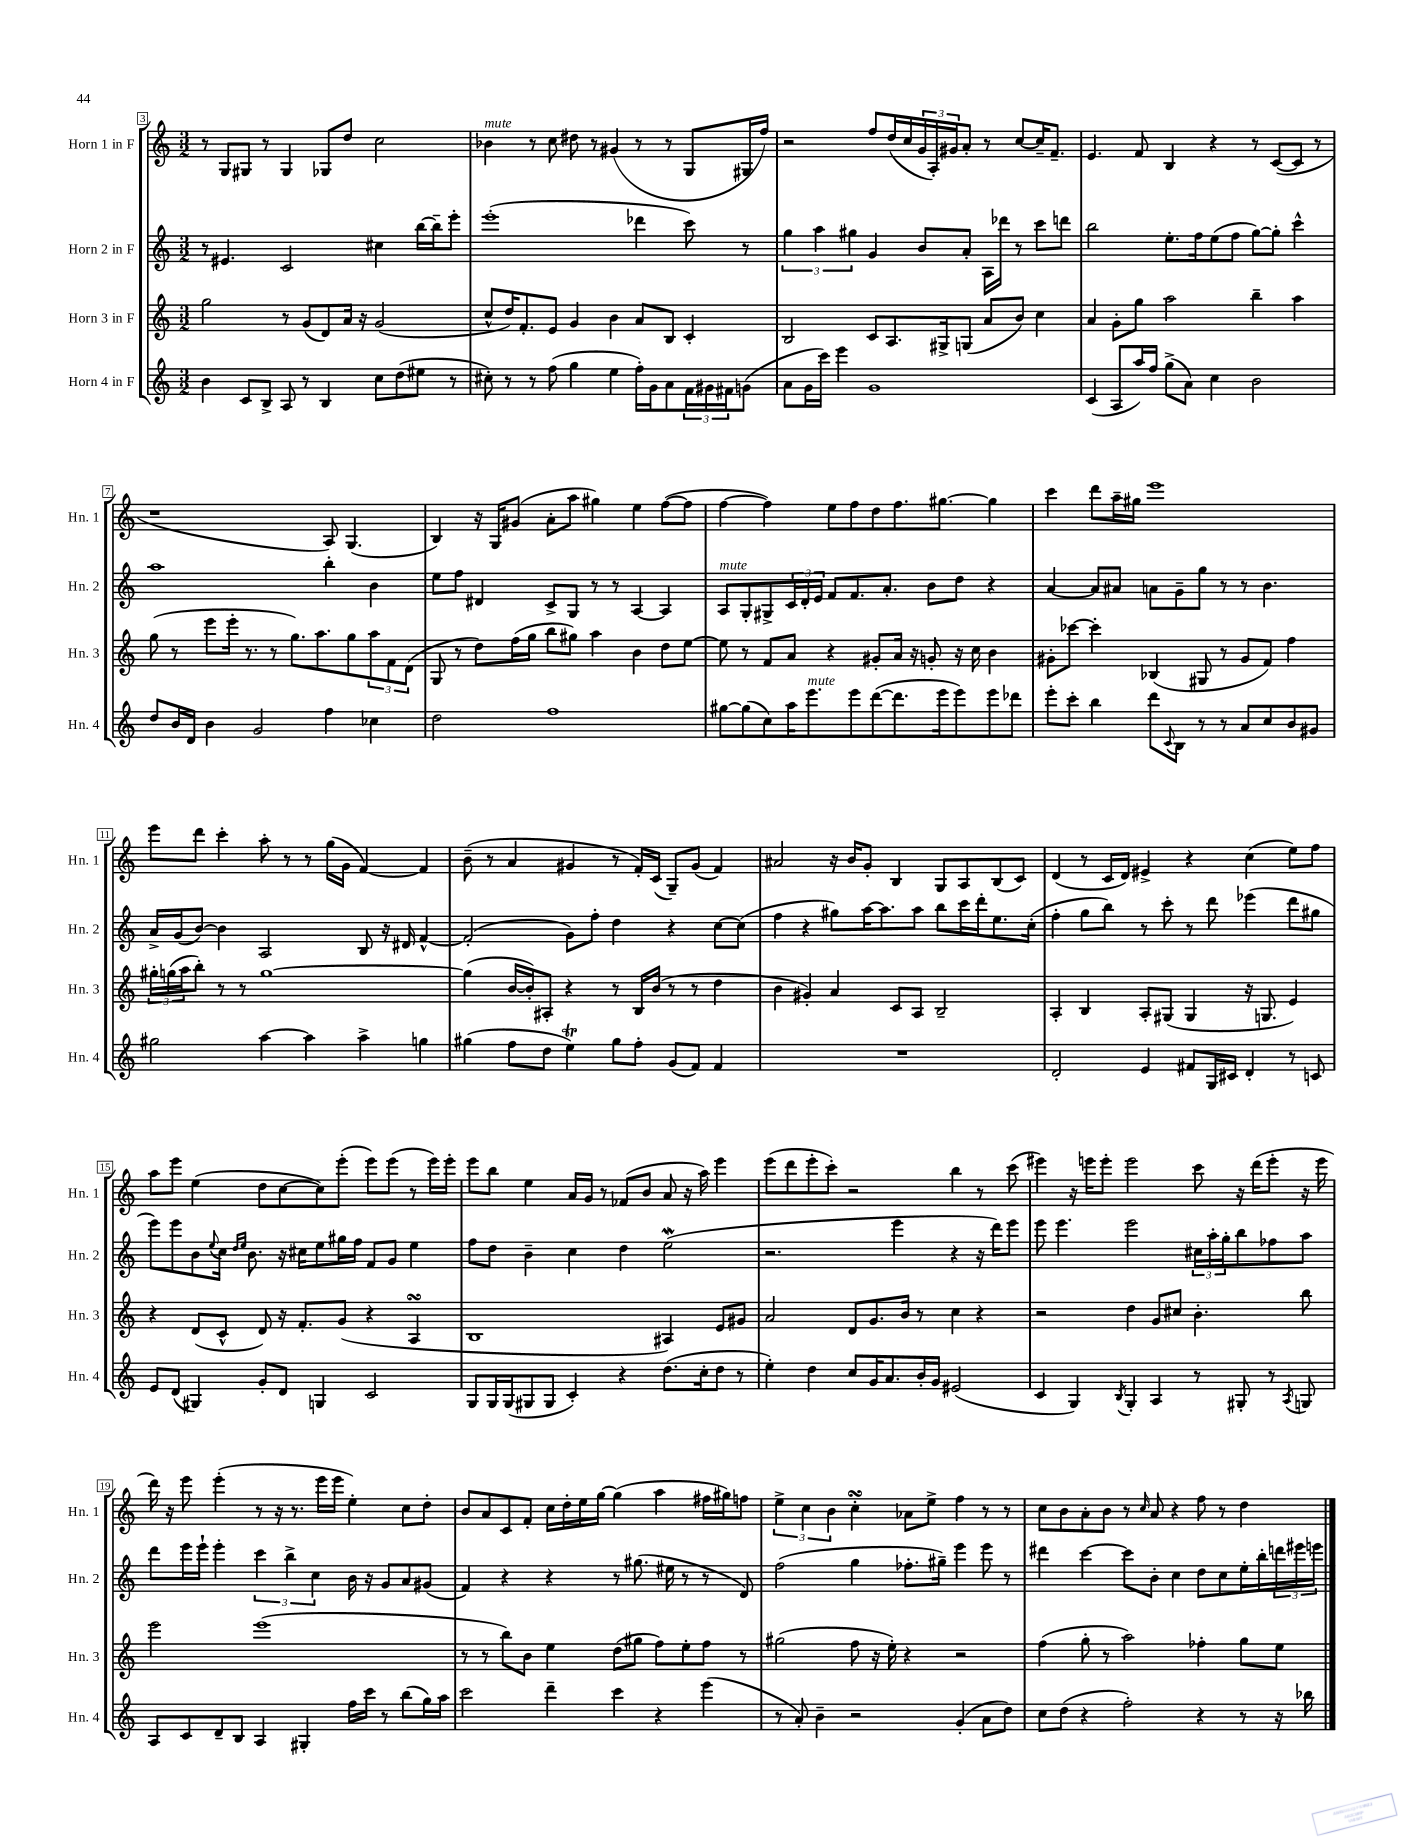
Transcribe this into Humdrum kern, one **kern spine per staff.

**kern	**kern	**kern	**kern
*part4	*part3	*part2	*part1
*staff4	*staff3	*staff2	*staff1
*I"Horn 4 in F	*I"Horn 3 in F	*I"Horn 2 in F	*I"Horn 1 in F
*I'Hn. 4	*I'Hn. 3	*I'Hn. 2	*I'Hn. 1
*clefG2	*clefG2	*clefG2	*clefG2
*k[]	*k[]	*k[]	*k[]
*M3/2	*M3/2	*M3/2	*M3/2
=3	=3	=3	=3
4b\	2gg\	8r	8r
.	.	4.e#X/	8G/L
8c/L	.	.	8G#X/J
8B^/J	.	.	8r
8A/	8r	2c/	4G#/
8r	(8g/L	.	.
4B/	8d/)	.	8G-X/L
.	16a/Jk	.	8dd/J
.	16r	.	.
8cc\L	(2g/	4cc#X\	2cc\
(8dd\	.	.	.
8ee#X\J	.	[16bb\LL	.
.	.	16bb~\J]	.
8r	.	8eee'\J	.
=4	=4	=4	=4
!	!	!	!LO:TX:a:i:t=mute
8cc#X'\)	8cc^^/L	(1eee'	4b-X\
8r	16dd/K)	.	.
.	8.f'/	.	.
8r	.	.	8r
(8ff\	8e/J	.	8cc\
4gg\	4g/	.	8dd#X\
.	.	.	8r
4ee\	4b\	.	(4g#X/
16ff'\LL)	8a/L	4ddd-X\	8r
16g\J	.	.	.
8a\	8B/J	.	8r
24f\L	4c'/	8ccc\)	8G/L
24g#X\	.	.	.
24f#X\J	.	.	.
(8gn\J	.	8r	16G#X/L
.	.	.	16ff/JJ)
=5	=5	=5	=5
8a\L	2B/	6gg\	2r
16g\L	.	.	.
.	.	6aa\	.
16ccc\JJ)	.	.	.
4eee\	.	.	.
.	.	6gg#X\	.
1g	8c/L	4g/	8ff/L
.	8.A/	.	(16dd/L
.	.	.	16cc/
.	.	8b/L	24g/
.	.	.	24A'/)
.	16G#X^/k	.	.
.	.	.	24g#X/J
.	(8Gn/J	8a'/J	8a'/J
.	8a/L	16A\LL	8r
.	.	16ddd-X\JJ	.
.	8b/J)	8r	[8cc/L
.	4cc\	8ccc\L	16cc~/K]
.	.	.	8.f~/J
.	.	8dddn\J	.
=6	=6	=6	=6
(4c/	4a/	2bb\	4.e/
8A/L	8g'\L	.	.
16aa/L)	8gg\J	.	8f/
16ff/JJ	.	.	.
(8gg^\L	2aa\	8.ee'\L	4B/
8a\J)	.	.	.
.	.	16ff\k	.
4cc\	.	(8ee\	4r
.	.	8ff\J	.
2b\	4bb~\	[8gg\L)	8r
.	.	8gg'\J]	([8c/L
.	4aa\	4ccc^^\	8c/J]
.	.	.	8r
!!LO:LB:g=z
=7	=7	=7	=7
8dd/L	(8gg\	1aa	1r
16b/L	8r	.	.
16d/JJ	.	.	.
4b\	8eee\L	.	.
.	16eee'\Jk	.	.
.	8.r	.	.
2g/	.	.	.
.	8r	.	.
.	8.gg\L)	.	.
.	8.aa\	.	.
4ff\	.	4bb'\	8A/)
.	8gg\	.	(4.G/
4cc-X\	12aa\	4b\	.
.	12f\	.	.
.	(12d\J	.	.
=8	=8	=8	=8
2dd\	8G/	8ee\L	4B/)
.	8r	8ff\J	.
.	8dd\L)	4d#X/	16r
.	.	.	16G/KL
.	(16ff\L	.	(8g#X/J
.	16gg\JJ	.	.
1ff	8bb\L	8c^/L	8a'\L
.	8gg#X\J)	8G/J	8aa\J
.	4aa\	8r	4gg#X\)
.	.	8r	.
.	4b\	[4A/	4ee\
.	8dd\L	4A/]	([8ff\L
.	[8ee\J	.	8ff\J]
=9	=9	=9	=9
!	!	!LO:TX:a:i:t=mute	!
[8gg#X\L	8ee\]	8A/L	[4ff\
(8gg#\]	8r	8G'/	.
8cc\)	8f/L	8G#X^/	4ff\])
16aa\K	8a/J	24c/L	.
.	.	24d'/	.
!LO:TX:a:i:t=mute	!	!	!
8.eee\	.	.	.
.	.	24e/JJ	.
.	4r	8f/L	8ee\L
8eee\	.	8.f/	8ff\
([8ddd\	8g#X'/L	.	8dd\
.	.	8.a'/J	.
8.ddd\]	16a/Jk	.	8.ff\
.	16r	.	.
.	8gn'/	8b\L	.
16eee\k	.	.	[8.gg#X\J
8eee\)	16r	8dd\J	.
.	16cc\	.	.
8eee\	4b\	4r	4gg#\]
8ddd-X\J	.	.	.
=10	=10	=10	=10
8eee'\L	8g#X'\L	[4a/	4ccc\
8ccc'\J	[8ccc-X\J	.	.
4bb\	4ccc-'\]	8a/L]	8ddd\L
.	.	8a#X/J	16aa~\L
.	.	.	16gg#X\JJ
8ddd\L	(4B-X/	8an\L	1eee
8qqc/	.	.	.
8B\J	.	8g~\	.
8r	8G#X/	8gg\J	.
8r	8r	8r	.
8a/L	8g#/L	8r	.
8cc/	8f/J)	4.b\	.
8b/	4ff\	.	.
8g#X/J	.	.	.
!!LO:LB:g=z
=11	=11	=11	=11
2gg#X\	24gg#X'\LL	16a^/LL	8eee\L
.	(24ggn\	.	.
.	.	(16g/J	.
.	24aa\J	.	.
.	8bb'\J)	[8b/J)	8ddd\J
.	8r	4b\]	4ccc'\
.	8r	.	.
[4aa\	[1gg	2A/	8aa'\
.	.	.	8r
4aa\]	.	.	8r
.	.	.	(16gg\LL
.	.	.	16g\JJ
4aa^\	.	8B/	[4f/)
.	.	16r	.
.	.	16d#X/	.
4ggn\	.	[4f^^/	4f/]
=12	=12	=12	=12
(4gg#X\	(4gg\]	(2f'/]	(8b~\
.	.	.	8r
8ff\L	[16b/LL	.	4a/
.	16b'/J])	.	.
8dd\J	8A#X'/J	.	.
4eet\)	4r	8g\L)	4g#X/
.	.	8ff'\J	.
8gg#\L	8r	4dd\	8r
8ff'\J	16B/LL	.	16f'/LL)
.	(16b/JJ	.	(16c/JJ
(8g/L	8r	4r	8G~/L)
8f/J)	8r	.	(8g#/J
4f/	4dd\	[8cc\L	4f/)
.	.	(8cc\J]	.
=13	=13	=13	=13
1.r	4b\	4ff\	2a#X/
.	4g#X'/)	4r	.
.	4a/	8gg#X\L)	16r
.	.	.	16b/KL
.	.	[16aa\K	8g'/J
.	.	8.aa\]	.
.	8c/L	.	4B/
.	8A/J	8aa\J	.
.	2B~/	8bb\L	8G/L
.	.	16ccc\L	8A/
.	.	16ddd'\J	.
.	.	8.ee\	(8B/
.	.	.	8c/J)
.	.	(16cc'\Jk	.
=14	=14	=14	=14
2d'/	4A'/	4ff'\	(4d/
.	4B/	8gg\L	8r
.	.	8bb\J)	16c/LL
.	.	.	16d/JJ)
4e/	8A'/L	8r	4e#X^/
.	(8G#X/J	8ccc'\	.
8f#X/L	4G#/	8r	4r
16G/L	.	8ddd\	.
16c#X/JJ	.	.	.
4d'/	16r	(4eee-X\	(4cc\
.	8.Gn/	.	.
8r	4e/)	8ddd\L	8ee\L)
8cn/	.	8gg#X\J	8ff\J
!!LO:LB:g=z
=15	=15	=15	=15
8e/L	4r	8eee\L)	8aa\L
(8d/J	.	8eee\	8eee\J
4G#X/)	(8d/L	8b\	(4ee\
.	.	8qqee/	.
.	8c^^/J	16cc\Jk	.
.	.	16qqdd/LL	.
.	.	16qqee/JJ	.
.	.	8.b\	.
8g'/L	8d/)	.	8dd\L
8d/J	16r	16r	[8cc\
.	8.f'/L	16cc#X\KL	.
4Gn/	.	8ee\	8cc\])
.	(8g/J	16gg#X\L	(8eee'\J
.	.	16ff\JJ	.
2c/	4r	8f/L	8eee\L)
.	.	8g/J	(8eee\J
.	4AsSSS/	4ee\	8r
.	.	.	16eee\LL)
.	.	.	16eee'\JJ
=16	=16	=16	=16
8G/L	1B	8ff\L	8eee\L
16G/L	.	8dd\J	8bb\J
(16G/J	.	.	.
8G#X/	.	4b~\	4ee\
8G#/J	.	.	.
4c'/)	.	4cc\	16a/LL
.	.	.	16g/JJ
.	.	.	8r
4r	.	4dd\	(8f-X/L
.	.	.	8b/J
(8.dd\L	4A#X/)	(2eeW\	8a/
.	.	.	16r
16cc'\k	.	.	16aa\)
8dd\J	8e/L	.	4eee\
8r	8g#X/J	.	.
=17	=17	=17	=17
4ee'\)	2a/	2.r	(8eee\L
.	.	.	8ddd\
4dd\	.	.	8eee'\
.	.	.	8ccc'\J)
8cc/L	8d/L	.	2r
16g/K	8.g/	.	.
8.a/	.	.	.
.	.	4eee\	.
.	16b/Jk	.	.
16b'/L	8r	.	.
16g/JJ	.	.	.
(2e#X/	4cc\	4r	4bb\
.	4r	16r	8r
.	.	16ddd\KL)	.
.	.	8eee\J	(8ccc\
=18	=18	=18	=18
4c/	2r	8eee\	4eee#X\)
.	.	4.eee\	.
4G/)	.	.	16r
.	.	.	16eeen\KL
.	.	.	8eee'\J
8qB/	.	.	.
4G'/	4dd\	2eee\	2eee\
4A/	8g/L	.	.
.	8cc#X/J	.	.
8r	4.b'\	24cc#X\LL	8ccc\
.	.	24aa'\	.
.	.	24gg'\J	.
8G#X'/	.	8bb\	16r
.	.	.	(16ddd\KL
8r	.	8ff-X\	8eee'\J
8qA/	.	.	.
8Gn/	8bb\	8aa\J	16r
.	.	.	16eee\
!!LO:LB:g=z
=19	=19	=19	=19
8A/L	2eee\	8ddd\L	16ddd\)
.	.	.	16r
8c/	.	16eee\L	8eee\
.	.	16eee`\JJ	.
8d~/	.	4eee'\	(4eee'\
8B/J	.	.	.
4A/	(1eee	6ccc\	8r
.	.	.	16r
.	.	6bb^\	.
.	.	.	8.r
4G#X'/	.	.	.
.	.	6cc\	.
.	.	.	16eee\LL
.	.	.	16eee\JJ
16ff\LL	.	16b\	4ee'\)
16ccc\JJ	.	16r	.
8r	.	8g/L	.
(8bb\L	.	8a/	8cc\L
16gg\L)	.	(8g#X/J	8dd'\J
16aa\JJ	.	.	.
=20	=20	=20	=20
2ccc\	8r	4f/)	8b/L
.	8r	.	8a/
.	8bb\L)	4r	8c/
.	8b\J	.	8f'/J
4ddd~\	4ee\	4r	16cc\LL
.	.	.	16dd'\
.	.	.	16ee\
.	.	.	[16gg\JJ
4ccc\	(8dd\L	8r	(4gg\]
.	8gg#X\J	(8.gg#X\	.
4r	8ff\L)	.	4aa\
.	.	16ee#X\	.
.	8ee'\	8r	.
(4eee\	8ff\J	8r	16ff#X\LL
.	.	.	16gg#X\J)
.	8r	8d/)	8ffn\J
=21	=21	=21	=21
8r	(2gg#X\	(2ff\	6ee^\
8a'/)	.	.	.
.	.	.	6cc\
4b~\	.	.	.
.	.	.	6b\
2r	8ff\	4gg\	4ccsSSs'\
.	16r	.	.
.	16ee'\)	.	.
.	4r	8.ff-X'\L	8a-X\L
.	.	.	8ee^\J
.	.	16gg#X~\Jk)	.
(4g'/	2r	4eee\	4ff\
8a\L	.	8eee\	8r
8dd\J)	.	8r	8r
=22	=22	=22	=22
8cc\L	(4ff\	4ddd#X\	8cc\L
(8dd\J	.	.	8b\
4r	8gg'\	[4ccc\	8a'\
.	8r	.	8b\J
2ff'\)	2aa\)	8ccc\L]	8r
.	.	.	16qqcc/
.	.	8b'\J	8a/
.	.	4cc\	4r
4r	4ff-X'\	8dd\L	8ff\
.	.	8cc\	8r
8r	8gg\L	16ee'\L	4dd\
.	.	16bb'\	.
16r	8ee\J	24dddn\	.
.	.	24eee#X\	.
16bb-X\	.	.	.
.	.	24eeen\JJ	.
==	==	==	==
*-	*-	*-	*-
